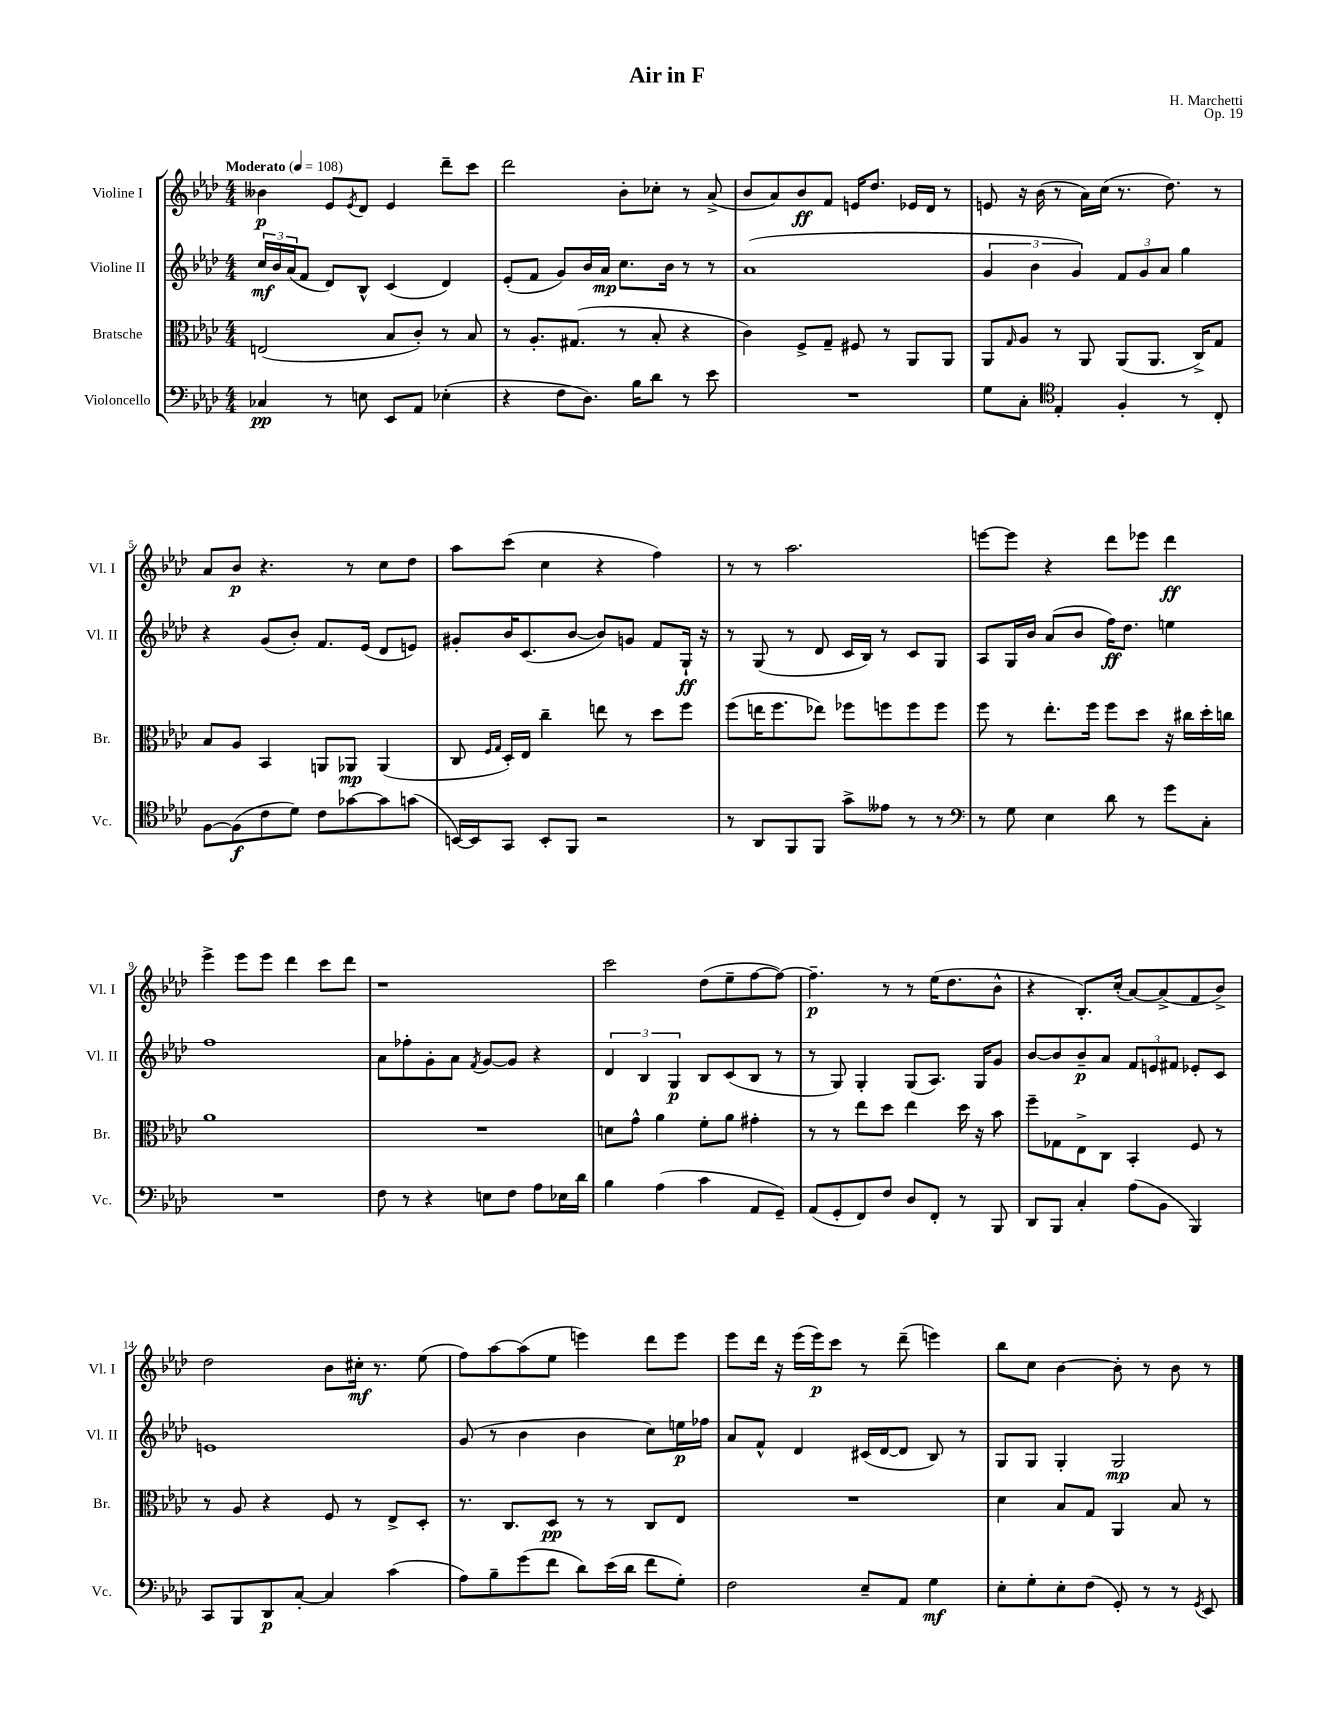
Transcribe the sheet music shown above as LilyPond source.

\header { title = "Air in F" composer = "H. Marchetti" opus = "Op. 19" }
<<
\new StaffGroup <<
\new Staff = "s0" \with { instrumentName = "Violine I" shortInstrumentName = "Vl. I" } {
    \clef treble \key aes \major \numericTimeSignature \time 4/4 \tempo "Moderato" 4 = 108
    beses'4\p ees'8 \acciaccatura { ees'8 } des'8 ees'4 des'''8-- c'''8 |
    des'''2 bes'8-. ces''8-. r8 aes'8->( |
    bes'8 aes'8) bes'8\ff f'8 e'16 des''8. ees'16 des'16 r8 |
    e'8 r16 bes'16( r8 aes'16) c''16( r8. des''8.) r8 |
    aes'8 bes'8\p r4. r8 c''8 des''8 |
    aes''8 c'''8( c''4 r4 f''4) |
    r8 r8 aes''2. |
    e'''8~ e'''8 r4 des'''8 ees'''8 des'''4\ff |
    ees'''4-> ees'''8 ees'''8 des'''4 c'''8 des'''8 |
    r1 |
    c'''2 des''8( ees''8-- f''8~ f''8~) |
    f''4.--\p r8 r8 ees''16( des''8. bes'8-^ |
    r4 bes8.-.) c''16-.( aes'8~) aes'8->( f'8 bes'8->) |
    des''2 bes'8 cis''16-.\mf r8. ees''8( |
    f''8) aes''8~ aes''8( ees''8 e'''4) des'''8 e'''8 |
    ees'''8 des'''16 r16 ees'''16( ees'''16\p) c'''8 r8 des'''8--( e'''4) |
    bes''8 c''8 bes'4~ bes'8-. r8 bes'8 r8 \bar "|." |
}
\new Staff = "s1" \with { instrumentName = "Violine II" shortInstrumentName = "Vl. II" } {
    \clef treble \key aes \major \numericTimeSignature \time 4/4
    \tuplet 3/2 { c''16\mf bes'16 aes'16( } f'8 des'8) bes8-^ c'4( des'4) |
    ees'8-.( f'8 g'8) bes'16 aes'16\mp c''8. bes'16 r8 r8 |
    aes'1( |
    \tuplet 3/2 { g'4 bes'4 g'4) } \tuplet 3/2 { f'8 g'8 aes'8 } g''4 |
    r4 g'8( bes'8-.) f'8. ees'16( des'8 e'8) |
    gis'8-. bes'16 c'8.( bes'8~ bes'8) g'8 f'8 g16-!\ff r16 |
    r8 g8( r8 des'8 c'16 bes16) r8 c'8 g8 |
    aes8 g16 bes'16 aes'8( bes'8 f''16\ff) des''8. e''4 |
    f''1 |
    aes'8 fes''8-. g'8-. aes'8 \acciaccatura { f'8 } g'8~ g'8 r4 |
    \tuplet 3/2 { des'4 bes4 g4\p } bes8 c'8( bes8 r8 |
    r8 g8) g4-. g8( aes8.) g16 g'8 |
    bes'8~ bes'8 bes'8--\p aes'8 \tuplet 3/2 { f'8 e'8 fis'8 } ees'8-. c'8 |
    e'1 |
    g'8( r8 bes'4 bes'4 c''8) e''16\p fes''16 |
    aes'8 f'8-^ des'4 cis'16( des'16~ des'8 bes8) r8 |
    g8 g8 g4-. g2\mp \bar "|." |
}
\new Staff = "s2" \with { instrumentName = "Bratsche" shortInstrumentName = "Br." } {
    \clef alto \key aes \major \numericTimeSignature \time 4/4
    e2( bes8 c'8-.) r8 bes8 |
    r8 aes8.-. gis8.( r8 bes8-. r4 |
    c'4) f8-> g8-- fis8 r8 aes,8 aes,8 |
    aes,8 \grace { g16 } aes8 r8 aes,8 aes,8( aes,8. c16->) g8 |
    bes8 aes8 bes,4 a,8 aes,8\mp aes,4( |
    c8 \grace { f16 g16 } des16-.) ees16 c''4-- e''8 r8 des''8 f''8 |
    f''8( e''16 f''8. ees''8) fes''8 f''8 f''8 f''8 |
    f''8 r8 ees''8.-. f''16 f''8 des''8 r16 cis''16 des''16-. c''16 |
    aes'1 |
    R1 |
    d'8 g'8-^ aes'4 f'8-. aes'8 gis'4-. |
    r8 r8 ees''8 des''8 ees''4 des''16 r16 bes'8 |
    f''8-- ges8 ees8-> c8 bes,4-. f8 r8 |
    r8 aes8 r4 f8 r8 ees8-> des8-. |
    r8. c8. des8\pp r8 r8 c8 ees8 |
    R1 |
    des'4 bes8 g8 aes,4 bes8 r8 \bar "|." |
}
\new Staff = "s3" \with { instrumentName = "Violoncello" shortInstrumentName = "Vc." } {
    \clef bass \key aes \major \numericTimeSignature \time 4/4
    ces4\pp r8 e8 ees,8 aes,8 ees4-.( |
    r4 f8 des8.) bes16 des'8 r8 ees'8 |
    R1 |
    g8 c8-. \clef tenor ees4-. f4-. r8 c8-. |
    f8~ f8\f( c'8 des'8) c'8 ges'8~ ges'8 g'8( |
    b,16~) b,16 g,8 b,8-. f,8 r2 |
    r8 aes,8 f,8 f,8 g'8-> eeses'8 r8 r8 |
    \clef bass r8 g8 ees4 des'8 r8 g'8 c8-. |
    R1 |
    f8 r8 r4 e8 f8 aes8 ees16 des'16 |
    bes4 aes4( c'4 aes,8 g,8--) |
    aes,8( g,8-. f,8) f8 des8 f,8-. r8 bes,,8 |
    des,8 bes,,8 c4-. aes8( bes,8 bes,,4) |
    c,8 bes,,8 des,8\p c8~-. c4 c'4( |
    aes8) bes8-- g'8( f'8 des'8) ees'16( des'16 f'8 g8-.) |
    f2 ees8-- aes,8 g4\mf |
    ees8-. g8-. ees8-. f8( g,8-.) r8 r8 \acciaccatura { g,8 } ees,8 \bar "|." |
}
>>
>>
